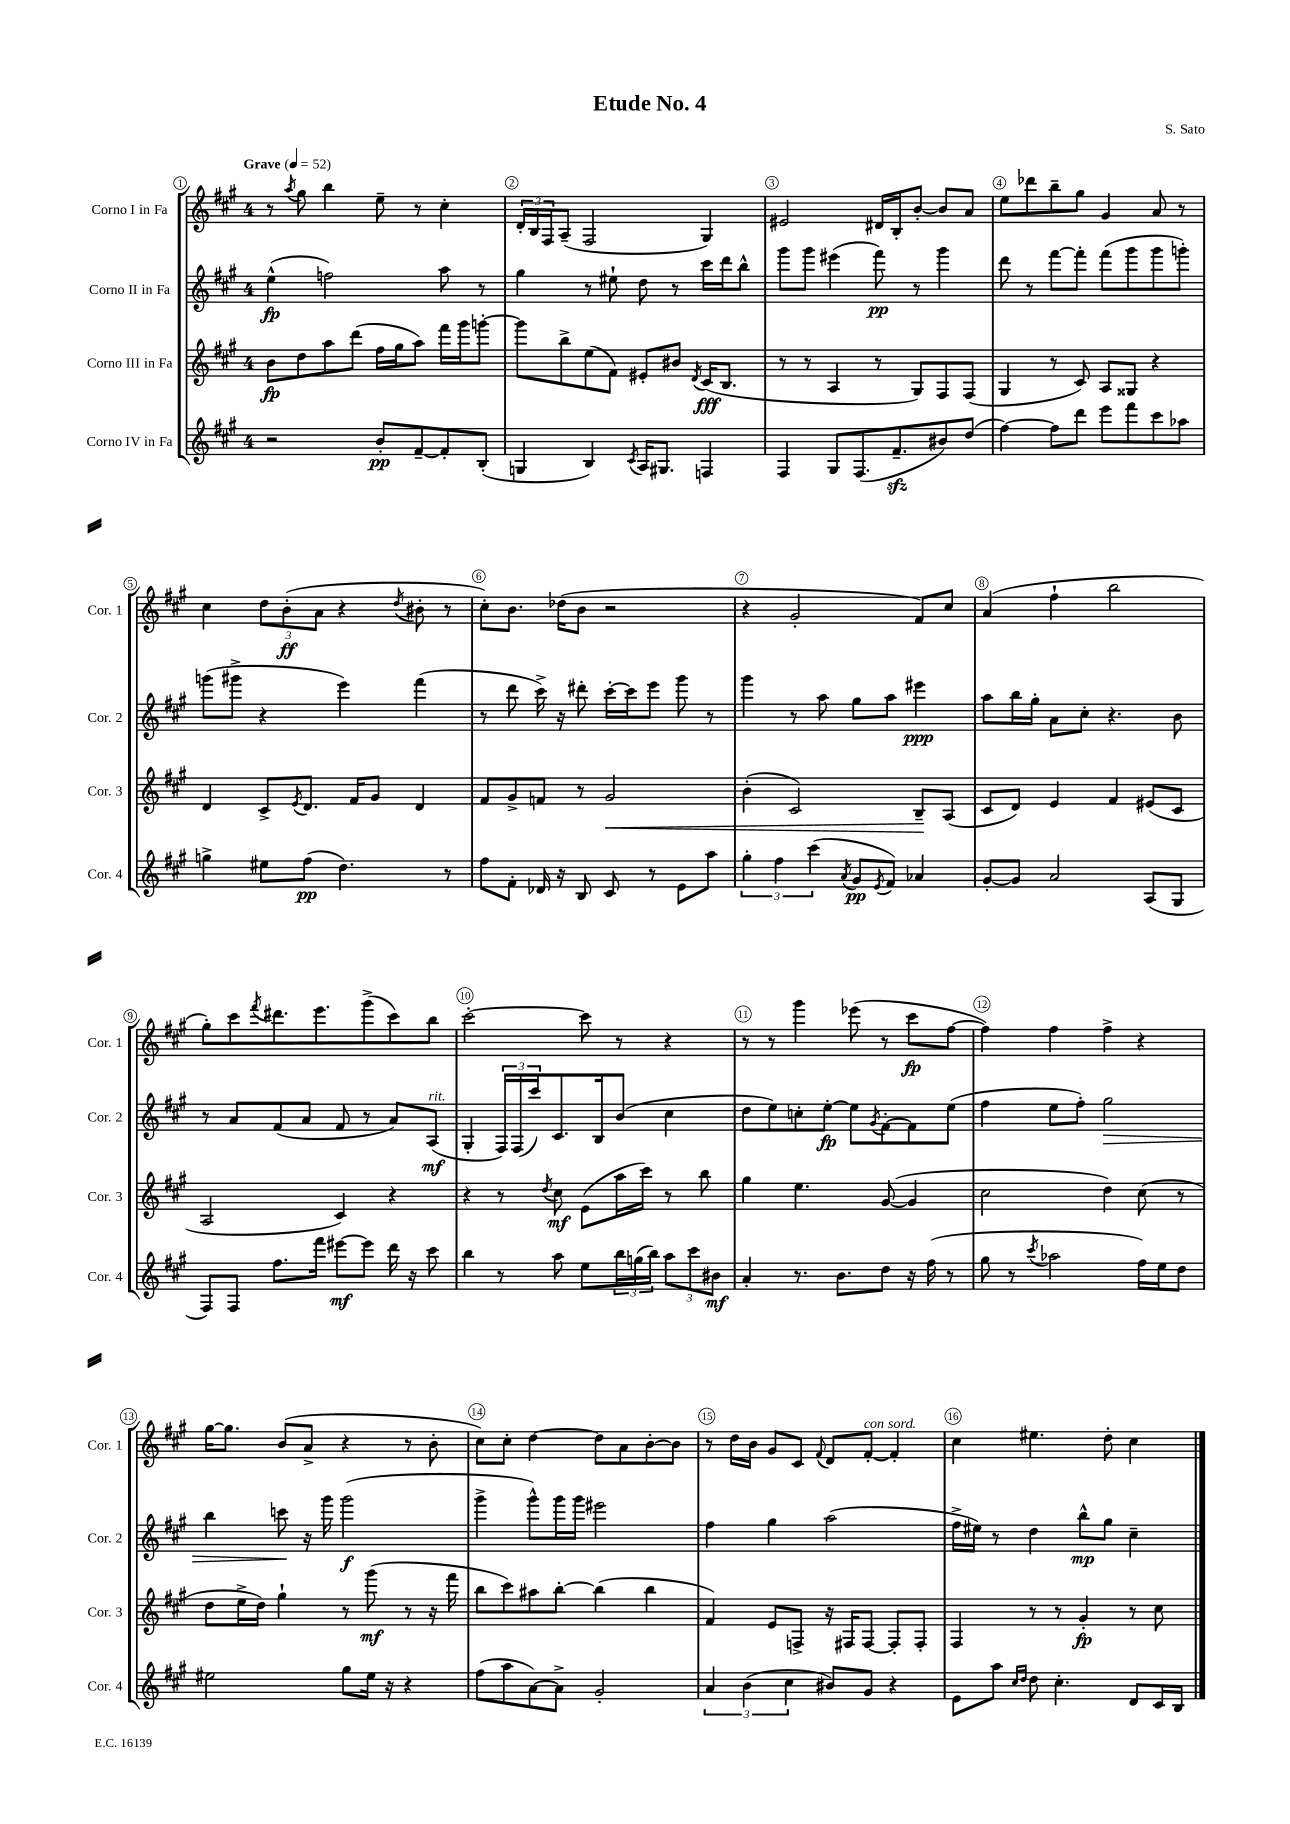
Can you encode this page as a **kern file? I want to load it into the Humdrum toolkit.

**kern	**kern	**kern	**kern
*staff4	*staff3	*staff2	*staff1
*clefG2	*clefG2	*clefG2	*clefG2
*k[f#c#g#]	*k[f#c#g#]	*k[f#c#g#]	*k[f#c#g#]
*M4/4	*M4/4	*M4/4	*M4/4
*MM52	*MM52	*MM52	*MM52
2r	8b	(4ee^^	8r
.	.	.	8qaa
.	8dd	.	8gg#
.	8aa	2ff)	4bb
.	(8ddd	.	.
8b'	16ff#	.	8ee~
.	16gg#	.	.
[8f#~	8aa)	.	8r
8f#']	16fff#	8aa	4cc#'
.	16ggg#	.	.
(8B'	[8ggg'	8r	.
=	=	=	=
4G	8ggg]	4gg#	24d'
.	.	.	24B
.	.	.	24F#
.	8bb^	.	(8A~
4B)	(8ee	8r	2F#
.	8f#)	8ee#`	.
8qc#	.	.	.
16A	8e#'	8dd	.
8.G#	.	.	.
.	8b#	8r	.
.	8qd	.	.
4F	(16c#	16ccc#	4G#)
.	8.B	16ddd	.
.	.	8bb^^	.
=	=	=	=
4F#	8r	8ggg#	2e#
.	8r	8ggg#	.
8G#	4A	(4eee#	.
(8.F#	.	.	.
.	8r	8fff#)	16d#
8.f#~	.	.	16B'
.	8G#)	8r	[8b'
8b#)	8F#	4ggg#	8b]
(8dd	(8F#	.	8a
=	=	=	=
[4ff#)	4G#	8ddd	8ee
.	.	8r	8ddd-
8ff#]	8r	[8fff#	8bb~
8ddd	8c#)	8fff#']	8gg#
8eee	8A	(8fff#	4g#
8fff#	8G##	8ggg#	.
8ccc#	4r	8ggg#	8a
8aa-	.	8ggg')	8r
=	=	=	=
4gg^	4d	(8ggg	4cc#
.	.	8ggg#^	.
8ee#	8c#^	4r	12dd
.	.	.	(12b'
.	8qe	.	.
(8ff#	8.d	.	.
.	.	.	12a
4.dd)	.	4eee)	4r
.	16f#	.	.
.	8g#	.	.
.	.	.	8qdd
.	4d	(4fff#	8b#'
8r	.	.	8r
=	=	=	=
8ff#	8f#	8r	8cc#')
8f#'	8g#^	8ddd	8.b
16d-	8f	16ccc#^)	.
16r	.	16r	(16dd-
8B	8r	8ddd#'	8b
8c#	2g#	[16ccc#'	2r
.	.	16ccc#]	.
8r	.	8eee	.
8e	.	8ggg#	.
8aa	.	8r	.
=	=	=	=
6gg#'	(4b'	4ggg#	4r
6ff#	.	.	.
.	2c#)	8r	2g#'
(6ccc#	.	.	.
.	.	8aa	.
8qa	.	.	.
8g#	.	8gg#	.
8qe	.	.	.
8f#)	.	8aa	.
4a-	8B~	4eee#	8f#)
.	(8A	.	8cc#
=	=	=	=
[8g#'	8c#	8aa	(4a
8g#]	8d)	16bb	.
.	.	16gg#'	.
2a	4e	8a	4ff#`
.	.	8cc#'	.
.	4f#	4.r	2bb
(8A	(8e#	.	.
8G#	8c#	8b	.
=	=	=	=
8F#)	2A	8r	8gg#')
8F#	.	8a	8ccc#
.	.	.	8qfff#
8.ff#	.	(8f#	8.ddd#
.	.	8a	.
16fff#	.	.	8.eee
[8eee#	4c#)	8f#	.
8eee#]	.	8r	(8ggg#^
16ddd	4r	8a)	8ccc#)
16r	.	.	.
8ccc#	.	(8A	8bb
=	=	=	=
4bb	4r	4G#'	[2ccc#'
8r	8r	24F#)	.
.	.	(24F#	.
.	.	24ccc#)	.
.	8qdd	.	.
8aa	8cc#	8.c#	.
8ee	(8e	.	8ccc#]
.	.	16B	.
24bb	16aa	(8b	8r
(24gg	.	.	.
.	16ccc#)	.	.
24bb)	.	.	.
12aa	8r	4cc#	4r
12ccc#	.	.	.
.	8bb	.	.
12b#	.	.	.
=	=	=	=
4a'	4gg#	8dd	8r
.	.	8ee)	8r
8.r	4.ee	8cc'	4ggg#
.	.	[8ee'	.
8.b	.	.	.
.	.	8ee]	(8eee-
.	.	8qg#	.
8dd	([8g#	[8f#'	8r
16r	4g#]	8f#]	8ccc#
(16ff#	.	.	.
8r	.	(8ee	[8ff#
=	=	=	=
8gg#	2cc#	4ff#	4ff#])
8r	.	.	.
8qccc#	.	.	.
2aa-	.	8ee	4ff#
.	.	8ff#')	.
.	4dd)	2gg#	4ff#^
16ff#)	(8cc#	.	4r
16ee	.	.	.
8dd	8r	.	.
=	=	=	=
2ee#	8dd	4bb	[16gg#
.	.	.	8.gg#]
.	16ee^	.	.
.	16dd)	.	.
.	4gg#`	8ccc	(8b
.	.	16r	8a^
.	.	16ggg#	.
8gg#	8r	(2ggg#	4r
16ee#	(8ggg#	.	.
16r	.	.	.
4r	8r	.	8r
.	16r	.	8b'
.	16fff#	.	.
=	=	=	=
(8ff#	8bb	4ggg#^	8cc#)
8aa	8ccc#)	.	8cc#'
[8a)	8aa#	8ggg#^^)	[4dd
8a^]	[8bb'	16ggg#	.
.	.	16ggg#	.
2g#'	(4bb]	2eee#	8dd]
.	.	.	8a
.	4bb	.	[8b'
.	.	.	8b]
=	=	=	=
6a	4f#)	4ff#	8r
.	.	.	16dd
(6b	.	.	.
.	.	.	16b
.	8e	4gg#	8g#
6cc#	.	.	.
.	8F^	.	8c#
.	.	.	8qqf#
8b#)	16r	(2aa	8d
.	16F#	.	.
8g#	[8F#	.	[8f#'
4r	8F#']	.	4f#']
.	8F#'	.	.
=	=	=	=
8e	4F#	16ff#^	4cc#
.	.	16ee#)	.
8aa	.	8r	.
16qqcc#	.	.	.
16qqdd	.	.	.
8dd	8r	4dd	4.ee#
4.cc#'	8r	.	.
.	4g#'	8bb^^	.
.	.	8gg#	8dd'
8d	8r	4cc#~	4cc#
16c#	8cc#	.	.
16B	.	.	.
==	==	==	==
*-	*-	*-	*-
